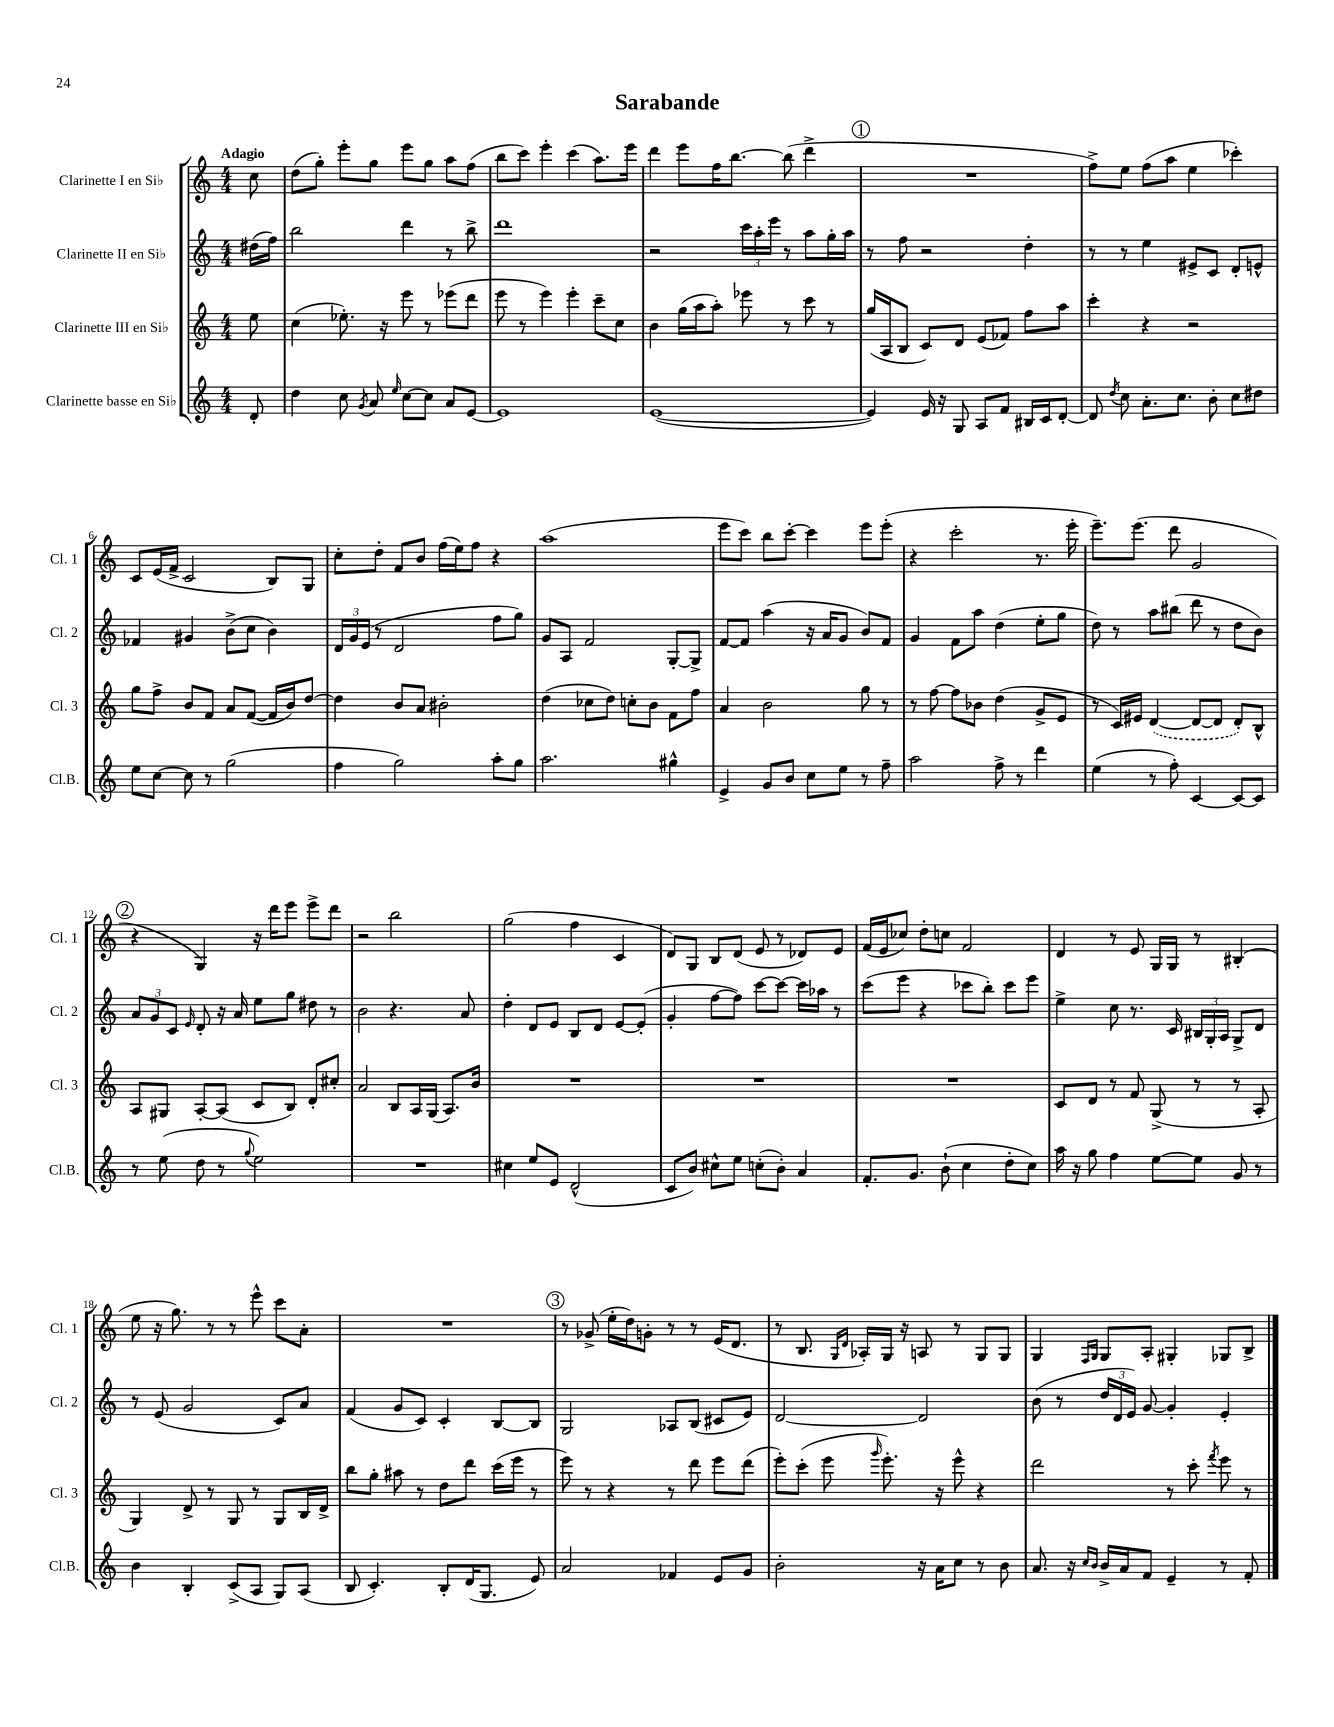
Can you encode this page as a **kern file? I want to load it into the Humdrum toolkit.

**kern	**kern	**kern	**kern
*part4	*part3	*part2	*part1
*staff4	*staff3	*staff2	*staff1
*I"Clarinette basse en Si♭	*I"Clarinette III en Si♭	*I"Clarinette II en Si♭	*I"Clarinette I en Si♭
*I'Cl.B.	*I'Cl. 3	*I'Cl. 2	*I'Cl. 1
*clefG2	*clefG2	*clefG2	*clefG2
*k[]	*k[]	*k[]	*k[]
*M4/4	*M4/4	*M4/4	*M4/4
=	=	=	=
!	!	!	!LO:TX:a:B:t=Adagio
8d'/	8ee\	(16dd#X\LL	8cc\
.	.	16ff\JJ)	.
=1	=1	=1	=1
4dd\	(4cc\	2bb\	(8dd\L
.	.	.	8gg'\J)
8cc\	8.ee-X'\)	.	8eee'\L
8qg/	.	.	.
8a/	.	.	8gg\J
.	16r	.	.
16qqee/	.	.	.
[8cc\L	8eee\	4ddd\	8eee\L
8cc\J]	8r	.	8gg\J
8a/L	(8eee-X\L	8r	8aa\L
[8e/J	8ddd\J	8bb^\	(8ff\J
=2	=2	=2	=2
1e]	8eee\	1ddd	8bb\L
.	8r	.	8ccc\J)
.	4eee\)	.	4eee'\
.	4eee'\	.	(4ccc\
.	8ccc~\L	.	8.aa\L)
.	8cc\J	.	.
.	.	.	16eee\Jk
=3	=3	=3	=3
([1e	4b\	2r	4ddd\
.	(16gg\LL	.	8eee\L
.	16aa\J	.	.
.	8aa'\J)	.	16ff\K
.	.	.	[8.bb\J
.	8eee-X\	24ccc\LL	.
.	.	24aa'\	.
.	.	24eee\JJ	.
.	8r	8r	(8bb\]
.	8ccc\	8aa\L	4ddd^\
.	8r	16gg'\L	.
.	.	16aa\JJ	.
!!LO:REH:place=s1:t=1
=4	=4	=4	=4
4e/])	(16gg/LL	8r	1r
.	16A/J	.	.
.	8B/J	8ff\	.
16e/	8c/L)	2r	.
16r	.	.	.
8G/	8d/J	.	.
8A/L	(8e/L	.	.
8f/J	8f-X/J)	.	.
16B#X/LL	8ff\L	4dd'\	.
16c/J	.	.	.
[8d'/J	8aa\J	.	.
=5	=5	=5	=5
8d/]	4ccc'\	8r	8ff^\L)
8qdd/	.	.	.
8cc\	.	8r	8ee\J
8.a'\L	4r	4ee\	(8ff\L
.	.	.	8aa\J
8.cc\J	.	.	.
.	2r	8e#X^/L	4ee\
8b'\	.	8c/J	.
8cc\L	.	8d'/L	4ccc-X'\)
8dd#X\J	.	8en^^/J	.
!!LO:LB:g=z
=6	=6	=6	=6
8ee\L	8gg\L	4f-X/	8c/L
[8cc\J	8ff^\J	.	(16e/L
.	.	.	16f^/JJ
8cc\]	8b/L	4g#X/	2c/
8r	8f/J	.	.
(2gg\	8a/L	(8b^\L	.
.	([8f/J	8cc\J	.
.	16f/LL]	4b\)	8B/L)
.	16b/J)	.	.
.	[8dd/J	.	8G/J
=7	=7	=7	=7
4ff\	4dd\]	24d/LL	8cc'\L
.	.	24g/	.
.	.	(24e/JJ	.
.	.	8r	8dd'\J
2gg\)	8b/L	2d/	8f/L
.	8a/J	.	8b/J
.	2b#X'\	.	(16ff\LL
.	.	.	16ee\J)
.	.	.	8ff\J
8aa'\L	.	8ff\L	4r
8gg\J	.	8gg\J)	.
=8	=8	=8	=8
2.aa\	(4dd\	8g/L	(1aa
.	.	8A/J	.
.	8cc-X\L	2f/	.
.	8dd\J)	.	.
.	8ccn'\L	.	.
.	8b\J	.	.
4gg#X^^\	8f\L	[8G'/L	.
.	8ff\J	8G^/J]	.
=9	=9	=9	=9
4e^/	4a/	[8f/L	8eee\L
.	.	8f/J]	8ccc\J)
8g/L	2b\	(4aa\	8bb\L
8b/J	.	.	[8ccc'\J
8cc\L	.	16r	4ccc\]
.	.	16a/KL	.
8ee\J	.	8g/J	.
8r	8gg\	8b/L)	8eee\L
8ff~\	8r	8f/J	(8eee'\J
=10	=10	=10	=10
2aa\	8r	4g/	4r
.	[8ff\	.	.
.	8ff\L]	8f\L	2ccc'\
.	8b-X\J	8aa\J	.
8ff^\	(4dd\	(4dd\	.
8r	.	.	.
4ddd\	8g^/L	8ee'\L	8.r
.	8e/J	8gg\J	.
.	.	.	16eee'\
=11	=11	=11	=11
(4ee\	8r	8dd\)	8.eee~\L)
.	16c/LL)	8r	.
.	16e#X/JJ	.	(8.eee\J
8r	([4d/	8aa\L	.
8ff'\)	.	(8bb#X\J	8ddd\
[4c/	8d/L_	8ddd\	2g/
.	8d/J]	8r	.
8c/L_	8d'/L)	8dd\L	.
8c/J]	8B^^/J	8b\J)	.
!!LO:LB:g=z
!!LO:REH:place=s1:t=2
=12	=12	=12	=12
8r	8A/L	12a/L	4r
.	.	12g/	.
(8ee\	8G#X/J	.	.
.	.	12c/J	.
.	.	16qqe/	.
8dd\	[8A'/L	8d'/	4G/)
8r	(8A/J]	16r	.
.	.	16a/	.
8qqgg/	.	.	.
2ee\)	8c/L	8ee\L	16r
.	.	.	16ddd\KL
.	8B/J)	8gg\J	8eee\J
.	8d'/L	8dd#X\	8eee^\L
.	8cc#X'/J	8r	8ddd\J
=13	=13	=13	=13
1r	2a/	2b\	2r
.	8B/L	4.r	2bb\
.	16A/L	.	.
.	(16G/JJ	.	.
.	8.A/L)	.	.
.	.	8a/	.
.	16b/Jk	.	.
=14	=14	=14	=14
4cc#X\	1r	4dd'\	(2gg\
8ee/L	.	8d/L	.
8e/J	.	8e/J	.
(2d^^/	.	8B/L	4ff\
.	.	8d/J	.
.	.	[8e/L	4c/
.	.	(8e'/J]	.
=15	=15	=15	=15
8c/L	1r	4g'/	8d/L)
8b/J)	.	.	8G/J
8cc#X^^\L	.	[8ff\L	8B/L
8ee\J	.	8ff\J])	(8d/J
(8ccn'\L	.	[8ccc\L	8e/
8b'\J)	.	8ccc\J_	8r
4a/	.	16ccc\LL]	8d-X/L)
.	.	16aa-X\JJ	.
.	.	8r	8e/J
=16	=16	=16	=16
8.f'/L	1r	(8ccc\L	(16f/LL
.	.	.	16e/J
.	.	8eee\J	8cc-X/J)
8.g/J	.	.	.
.	.	4r	8dd'\L
(8b`\	.	.	8ccn\J
4cc\	.	8ccc-X\L	2f/
.	.	8bb'\J)	.
8dd'\L	.	8ccc-\L	.
8cc\J)	.	8eee\J	.
=17	=17	=17	=17
16aa\	8c/L	4ee^\	4d/
16r	.	.	.
8gg\	8d/J	.	.
4ff\	8r	8cc\	8r
.	8f/	8.r	8e/
[8ee\L	(8G^/	.	16G/LL
.	.	16c/	16G/JJ
8ee\J]	8r	24B#X/LL	8r
.	.	24G'/	.
.	.	24A/JJ	.
8g/	8r	8G^/L	(4B#X'/
8r	8A'/	8d/J	.
!!LO:LB:g=z
=18	=18	=18	=18
4b\	4G/)	8r	8ee\
.	.	(8e/	16r
.	.	.	8.gg\)
4B'/	8d^/	2g/	.
.	8r	.	8r
(8c^/L	8G/	.	8r
8A/J	8r	.	8eee^^\
8G/L)	8G/L	8c/L)	8ccc\L
(8A/J	16B/L	8a/J	8a'\J
.	16d^/JJ	.	.
=19	=19	=19	=19
8B/	8bb\L	(4f/	1r
4.c'/)	8gg'\J	.	.
.	8aa#X\	8g/L	.
.	8r	8c/J)	.
8B'/L	8dd\L	4c'/	.
(16d/K	8ddd\J	.	.
8.G/J	.	.	.
.	(16ccc\LL	[8B/L	.
.	16eee\JJ	.	.
8e/)	8r	8B/J]	.
!!LO:REH:place=s1:t=3
=20	=20	=20	=20
2a/	8eee\)	2G/	8r
.	8r	.	(8g-X^/
.	4r	.	16ee'\LL
.	.	.	16dd\J)
.	.	.	8gn'\J
4f-X/	8r	8A-X/L	8r
.	8ddd\	(8B/J	8r
8e/L	8eee\L	8c#X/L	(16e/KL
.	.	.	8.d/J
8g/J	(8ddd\J	8e/J)	.
=21	=21	=21	=21
2b'\	8eee'\L)	[2d/	8r
.	(8ccc'\J	.	8.B/
.	8eee\	.	.
.	.	.	16qqG/LL
.	.	.	16qqd/JJ
.	.	.	16A-X'/LL)
.	16qqggg/	.	.
.	8.eee'\)	.	16G/JJ
.	.	.	16r
16r	.	2d/]	8An/
16a\KL	16r	.	.
8cc\J	8eee^^\	.	8r
8r	4r	.	8G/L
8b\	.	.	8G/J
=22	=22	=22	=22
8.a/	2ddd\	(8b\	4G/
.	.	8r	.
16r	.	.	.
16qqcc/LL	.	.	16qqF/LL
16qqb/JJ	.	.	16qqG/JJ
16b^/LL	.	24dd/LL	8G/L
.	.	24d/	.
16a/J	.	.	.
.	.	24e/JJ)	.
8f/J	.	[8g/	8A'/J
4e~/	8r	4g'/]	4G#X'/
.	8ccc'\	.	.
.	8qfff/	.	.
8r	8eee\	4e'/	8G-X/L
8f'/	8r	.	8B^/J
==	==	==	==
*-	*-	*-	*-
